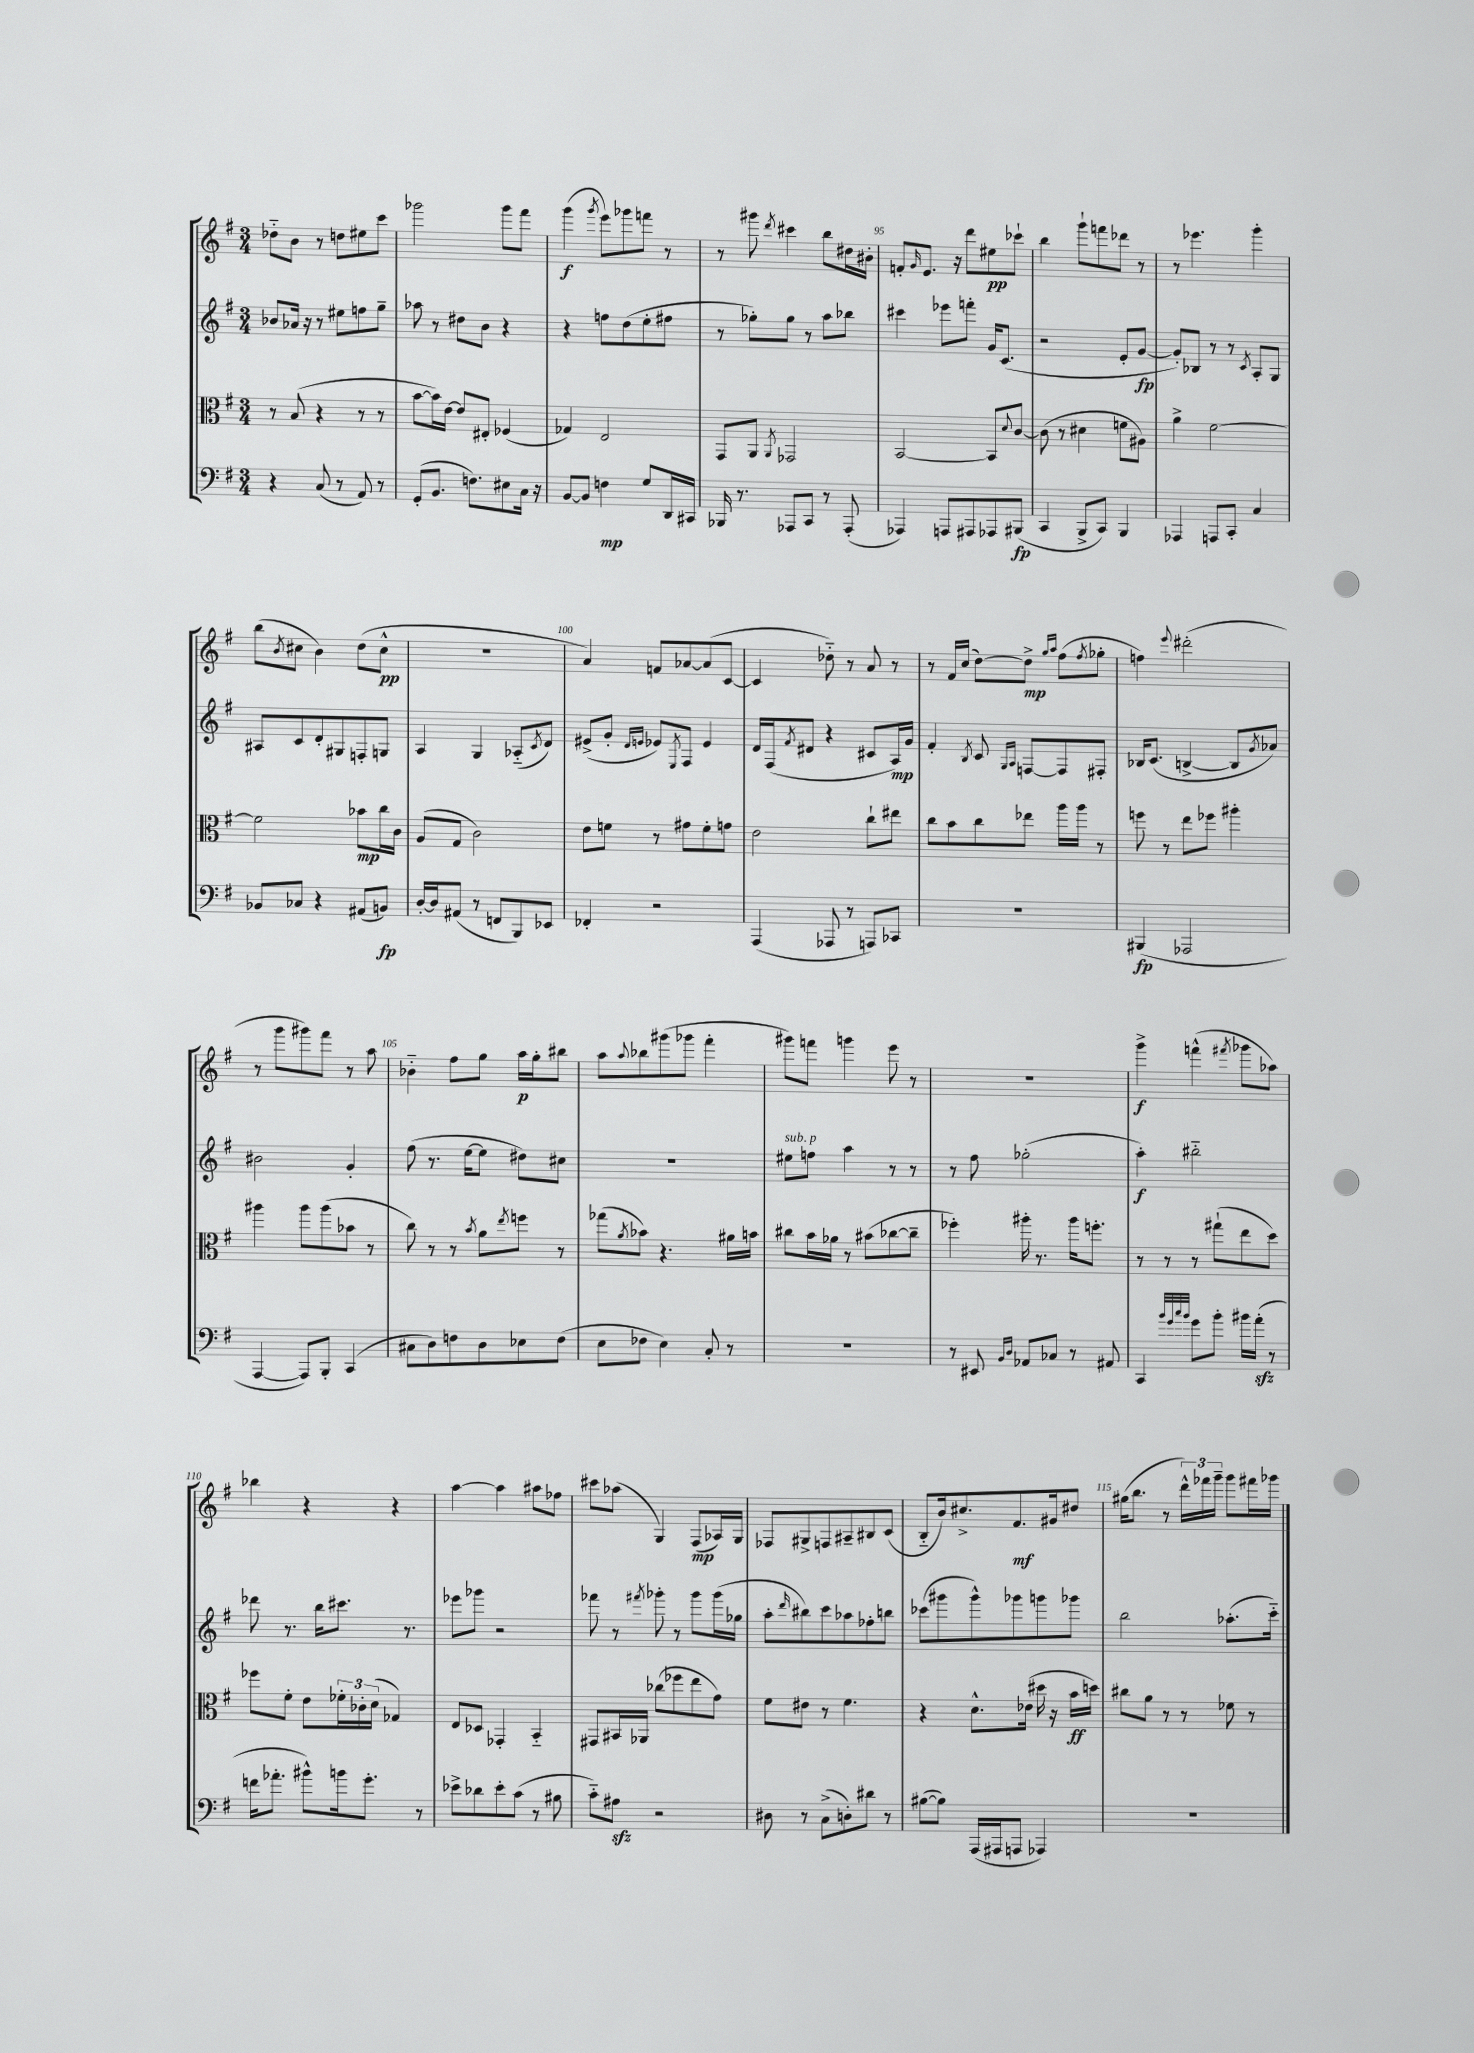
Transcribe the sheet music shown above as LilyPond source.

<<
\new StaffGroup <<
\new Staff = "s0" {
    \clef treble \key g \major \numericTimeSignature \time 3/4
    des''8-_ b'8 r8 d''8 eis''8 c'''8 |
    ges'''2 ges'''8 fis'''8 |
    g'''4\f( \acciaccatura { g'''8 } e'''8) ges'''8 f'''8 r8 |
    r8 gis'''8 \acciaccatura { d'''8 } cis'''4 b''8 dis''16 bis'16-. |
    f'8-. \grace { g'16 } e'8. r16 d'''8 eis''8\pp ces'''8-! |
    b''4 g'''8-! f'''8 des'''8 r8 |
    r8 ees'''4. g'''4-. |
    b''8( \acciaccatura { b'8 } cis''8 b'4) d''8( cis''8-^\pp |
    R2. |
    a'4) f'8 aes'8~ aes'8( c'8~ |
    c'4 des''8-_) r8 a'8 r8 |
    r8 fis'16 c''16( d''8~) d''8->\mp \grace { g''16 a''16 } fis''8( \acciaccatura { fis''8 } ges''8-. |
    f''4) \appoggiatura { e'''8 } dis'''2-.( |
    r8 g'''8 gis'''8) fis'''8 r8 a''8 |
    bes'4-_ fis''8 g''8 a''16\p g''16-. bis''8 |
    a''8 \appoggiatura { a''8 } bes''8 gis'''8( ges'''8 fis'''4-. |
    gis'''8) f'''8 g'''4 e'''8 r8 |
    R2. |
    g'''4->\f f'''4-^( \acciaccatura { fis'''8 } ges'''8 aes''8) |
    bes''4 r4 r4 |
    a''4~ a''4 ais''8 fes''8 |
    cis'''8 aes''8( g4) fis8\mp( aes16) g16 |
    fes8 gis8-> f8 ais8-- bis8 c'8( |
    b8-_ b'16) cis''8.-> fis'8.\mf gis'16 dis''8 |
    gis''16( b''8. r8 \tuplet 3/2 { d'''16-^) fes'''16 g'''16-- } g'''8 fis'''16 ges'''16 \bar "|." |
}
\new Staff = "s1" {
    \clef treble \key g \major \numericTimeSignature \time 3/4
    bes'8 aes'16 r16 r8 eis''8 f''8 g''8-- |
    aes''8 r8 dis''8 b'8 r4 |
    r4 f''8 d''8( e''8-. fis''8 |
    r8 ges''8-.) ges''8 r8 a''8 bes''8 |
    cis'''4 ees'''8 f'''8-. g'16 c'8.( |
    r2 e'8-. g'8~\fp |
    g'8-.) bes8 r8 r8 \acciaccatura { c'8 } a8-. g8 |
    ais8 c'8 d'8-. gis8 f8-. g8 |
    a4 g4 aes8-_( \acciaccatura { c'8 } d'8) |
    eis'8->( g'8-. \grace { d'16 e'16 } ees'8) \acciaccatura { e8 } fis8 ees'4 |
    d'16 fis16( \acciaccatura { fis'8 } dis'8 r4 cis'8 a16\mp) g'16 |
    fis'4-. \acciaccatura { b8 } c'8 \grace { g16 a16 } f8~ f8 fis8-. |
    bes16 c'8.( b4~-> b8 \acciaccatura { g'8 } aes'8) |
    bis'2 g'4-. |
    fis''8( r8. e''16~ e''8 dis''8) cis''8 |
    R2. |
    eis''8^\markup { \italic "sub. p" } f''8 a''4 r8 r8 |
    r8 fis''8 ges''2-.( |
    a''4-.\f) bis''2-_ |
    des'''8 r8. b''16 cis'''8. r8. |
    ees'''8 ges'''8 r2 |
    fes'''8 r8 \acciaccatura { fis'''8 } ges'''8-. r8 ges'''8 ges'''16( ges''16 |
    a''8-. \grace { d'''16 } bis''8) c'''8 aes''8 fes''8-. b''8 |
    ces'''8( gis'''8 gis'''8-^) ges'''8 g'''8 ges'''8 |
    b''2 aes''8.-.( c'''16-_) \bar "|." |
}
\new Staff = "s2" {
    \clef alto \key g \major \numericTimeSignature \time 3/4
    r8 b8( r4 r8 r8 |
    b'8~ b'16) e'16~ e'8 eis8-. fes4( |
    ges4) e2 |
    g,8 a,8 \acciaccatura { a,8 } ges,2 |
    b,2~ b,8 \appoggiatura { d'8 } c'8~ |
    c'8( r8 dis'4 f'8 ais8) |
    a'4-> fis'2~ |
    fis'2 bes'8\mp c''16 c'16 |
    a8( g8 c'2) |
    e'8 f'8 r8 gis'8 f'8-. g'8 |
    e'2 c''8-! eis''8 |
    c''8 b'8 c''8 ees''8 a''16 a''16 r8 |
    f''8 r8 e''8 fes''8 ais''4-. |
    ais''4 ais''8 ais''8( bes'8 r8 |
    c''8) r8 r8 \acciaccatura { b'8 } a'8 \acciaccatura { e''8 } f''8 r8 |
    ges''8( \acciaccatura { a'8 } bes'8) r4. ais'16 b'16 |
    cis''8 b'16 aes'16 r8 bis'8( ces''8~ ces''8-- |
    fes''4-.) ais''16-. r8. ais''16 f''8.-. |
    r8 r8 r8 gis''8-!( e''8 d''8) |
    fes''8 fis'8-. e'8 \tuplet 3/2 { fes'16-. ces'16-. d'16( } ges4) |
    e8 des8 ges,4-. b,4-_ |
    gis,8 bis,16 aes,16 ces''8( fes''8 e''8 g'8) |
    fis'8 eis'8 r8 fis'4. |
    r4 d'8.-^ ees'16( dis''16 r16 b'16\ff d''16) |
    cis''8 a'8 r8 r8 fes'8 r8 \bar "|." |
}
\new Staff = "s3" {
    \clef bass \key g \major \numericTimeSignature \time 3/4
    r4 c8( r8 a,8) r8 |
    g,8-.( b,8. f8.) eis8 c16 r16 |
    b,8~ b,8 f4\mp g8 d,16 cis,16 |
    bes,,16 r8. aes,,8 c,8 r8 aes,,8-.( |
    aes,,4) a,,8 ais,,8 aes,,8 bis,,8\fp( |
    c,4 b,,8-> c,8) b,,4 |
    aes,,4 a,,8 c,8-. c4 |
    bes,8 ces8 r4 ais,8( b,8\fp) |
    d16~-. d16 ais,8( r8 f,8 b,,8) ees,8 |
    fes,4-. r2 |
    a,,4( aes,,8 r8 a,,8) ces,8 |
    R2. |
    bis,,4\fp( aes,,2 |
    a,,4~ a,,8) b,,8-. c,4( |
    cis8 d8) f8 d8 ees8 f8( |
    e8 fes8 e4) c8-. r8 |
    R2. |
    r8 eis,8 \grace { b,16 d16 } aes,8 ces8 r8 ais,8 |
    c,4 \grace { b'32 g'32 c''32 b'32 } g'8 b'8-. bis'16 a'16-.\sfz( r8 |
    f'16 aes'8.-. bis'8-^) b'16 g'8.-. r8 |
    ees'8-> des'8 ees'8-. c'8( r8 bis8 |
    c'8-_) ais8\sfz r2 |
    dis8 r8 c8->( d8-.) dis'8 r8 |
    bis8~( bis8) a,,16( ais,,16 a,,8 aes,,4) |
    R2. \bar "|." |
}
>>
>>
\layout { \context { \Score currentBarNumber = #91 \override BarNumber.break-visibility = ##(#f #t #t) barNumberVisibility = #(every-nth-bar-number-visible 5) } }
